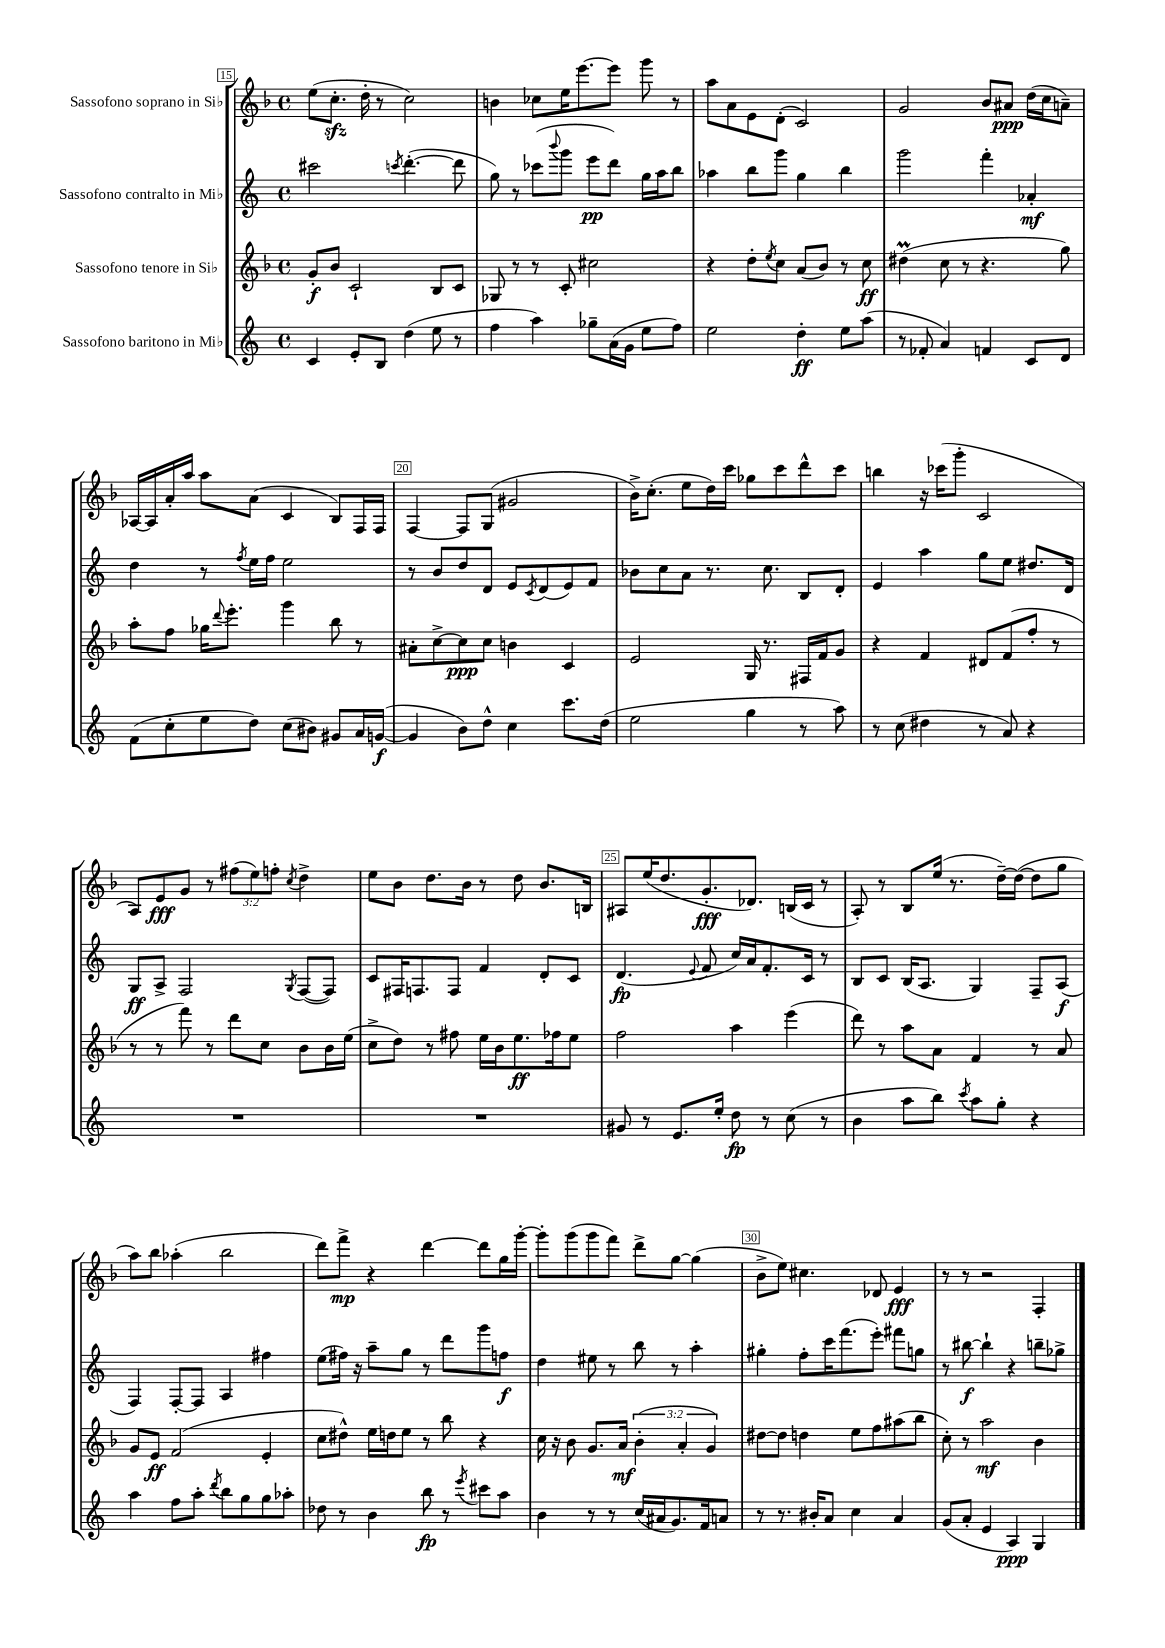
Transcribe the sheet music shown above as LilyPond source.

<<
\new StaffGroup <<
\new Staff = "s0" \with { instrumentName = "Sassofono soprano in Sib" } {
    \clef treble \key f \major \defaultTimeSignature \time 4/4 \override Staff.TupletNumber.text = #tuplet-number::calc-fraction-text
    e''8( c''8.-.\sfz d''16-. r8 c''2) |
    b'4 ces''8 e''16 e'''8.~ e'''8 g'''8 r8 |
    a''8 a'8 e'8 d'8-.( c'2) |
    g'2 bes'8 ais'8\ppp d''16( c''16 a'8--) |
    aes16~ aes16 a'16-. a''16 a''8 a'8( c'4 bes8) f16 f16 |
    f4~ f8 g8( gis'2 |
    bes'16->) c''8.-.( e''8 d''16) c'''16 ges''8 c'''8 d'''8-^ c'''8 |
    b''4 r16 ces'''16( g'''8-. c'2 |
    a8) e'8\fff g'8 r8 \tuplet 3/2 { fis''8( e''8) f''8-. } \acciaccatura { c''8 } d''4-> |
    e''8 bes'8 d''8. bes'16 r8 d''8 bes'8. b16 |
    ais8 e''16( d''8. g'8.-.\fff des'8.) b16( c'16 r8 |
    a8-.) r8 bes8 e''16( r8. d''16~--) d''16~( d''8 g''8 |
    a''8) bes''8 aes''4-.( bes''2 |
    d'''8) f'''8->\mp r4 d'''4~ d'''8 g''16 g'''16~-. |
    g'''8-. g'''8( g'''8 f'''8) d'''8-> g''8~ g''4( |
    bes'8-> e''8) cis''4. des'8 e'4\fff |
    r8 r8 r2 f4-. \bar "|." |
}
\new Staff = "s1" \with { instrumentName = "Sassofono contralto in Mib" } {
    \clef treble \key c \major \defaultTimeSignature \time 4/4
    cis'''2 \acciaccatura { c'''8 } d'''4.~-.( d'''8 |
    g''8) r8 ces'''8( \appoggiatura { b'''8 } g'''8 e'''8\pp d'''8) g''16 a''16 b''8 |
    aes''4 b''8 g'''8 g''4 b''4 |
    g'''2 f'''4-. aes'4-.\mf |
    d''4 r8 \acciaccatura { f''8 } e''16 f''16 e''2 |
    r8 b'8 d''8 d'8 e'8 \acciaccatura { c'8 } d'8( e'8) f'8 |
    bes'8 c''8 a'8 r8. c''8. b8 d'8-. |
    e'4 a''4 g''8 e''8 dis''8. d'16 |
    g8\ff a8-> f2 \acciaccatura { g8 } f8~( f8) |
    c'8 fis16 f8. f8 f'4 d'8-. c'8 |
    d'4.\fp( \appoggiatura { e'8 } f'8 c''16) a'16 f'8.-. c'16 r8 |
    b8 c'8 b16( a8. g4) f8-- a8\f( |
    f4) f8~-. f8 a4 fis''4 |
    e''8( fis''16) r16 a''8-- g''8 r8 d'''8 g'''8 f''8\f |
    d''4 eis''8 r8 b''8 r8 a''4-. |
    gis''4-. f''8-. c'''16 f'''8.( e'''8-.) fis'''8 g''8 |
    r8 bis''8~\f bis''4-! r4 b''8-- ges''8-> \bar "|." |
}
\new Staff = "s2" \with { instrumentName = "Sassofono tenore in Sib" } {
    \clef treble \key f \major \defaultTimeSignature \time 4/4 \override Staff.TupletNumber.text = #tuplet-number::calc-fraction-text
    g'8-.\f bes'8 c'2-! bes8 c'8 |
    ges8 r8 r8 c'8-. cis''2 |
    r4 d''8-. \acciaccatura { e''8 } c''8 a'8( bes'8) r8 c''8\ff |
    dis''4\prall( c''8 r8 r4. g''8) |
    a''8-. f''8 ges''16 \appoggiatura { d'''8 } e'''8.-. g'''4 bes''8 r8 |
    ais'8-. c''8~-> c''8\ppp c''8 b'4 c'4 |
    e'2 g16 r8. fis16 f'16 g'8 |
    r4 f'4 dis'8 f'8( f''8-. r8 |
    r8 r8 f'''8) r8 d'''8 c''8 bes'8 bes'16 e''16( |
    c''8-> d''8) r8 fis''8 e''16 bes'16 e''8.\ff fes''16 e''8 |
    f''2 a''4 e'''4( |
    d'''8) r8 a''8 a'8 f'4 r8 a'8 |
    g'8 e'8\ff f'2( e'4-. |
    c''8 dis''8-^) e''16 d''16 e''8 r8 bes''8 r4 |
    c''16 r16 bes'8 g'8. a'16\mf \tuplet 3/2 { bes'4-.( a'4-. g'4) } |
    dis''8~ dis''8 d''4 e''8 f''8 ais''8( bes''8 |
    c''8-.) r8 a''2\mf bes'4 \bar "|." |
}
\new Staff = "s3" \with { instrumentName = "Sassofono baritono in Mib" } {
    \clef treble \key c \major \defaultTimeSignature \time 4/4
    c'4 e'8-. b8 d''4( e''8 r8 |
    f''4 a''4) ges''8-- a'16( g'16 e''8 f''8) |
    e''2 d''4-.\ff e''8 a''8( |
    r8 fes'8-. a'4) f'4 c'8 d'8 |
    f'8( c''8-. e''8 d''8) c''8( bis'8) gis'8 a'16 g'16~\f( |
    g'4 b'8) d''8-^ c''4 c'''8. d''16( |
    e''2 g''4 r8 a''8) |
    r8 c''8( dis''4 r8 a'8) r4 |
    R1 |
    R1 |
    gis'8 r8 e'8. e''16-. d''8\fp r8 c''8( r8 |
    b'4 a''8 b''8) \acciaccatura { c'''8 } a''8 g''8-. r4 |
    a''4 f''8 a''8-. \acciaccatura { d'''8 } b''8 g''8 g''8 aes''8-. |
    des''8 r8 b'4 b''8\fp r8 \acciaccatura { e'''8 } cis'''8 a''8 |
    b'4 r8 r8 c''16( ais'16 g'8.) f'16 a'8 |
    r8 r8. bis'16-. a'8 c''4 a'4 |
    g'8( a'8-. e'4 a4\ppp) g4 \bar "|." |
}
>>
>>
\layout { \context { \Score currentBarNumber = #15 \override BarNumber.break-visibility = ##(#f #t #t) barNumberVisibility = #(every-nth-bar-number-visible 5) \override BarNumber.stencil = #(make-stencil-boxer 0.1 0.3 ly:text-interface::print) } }
